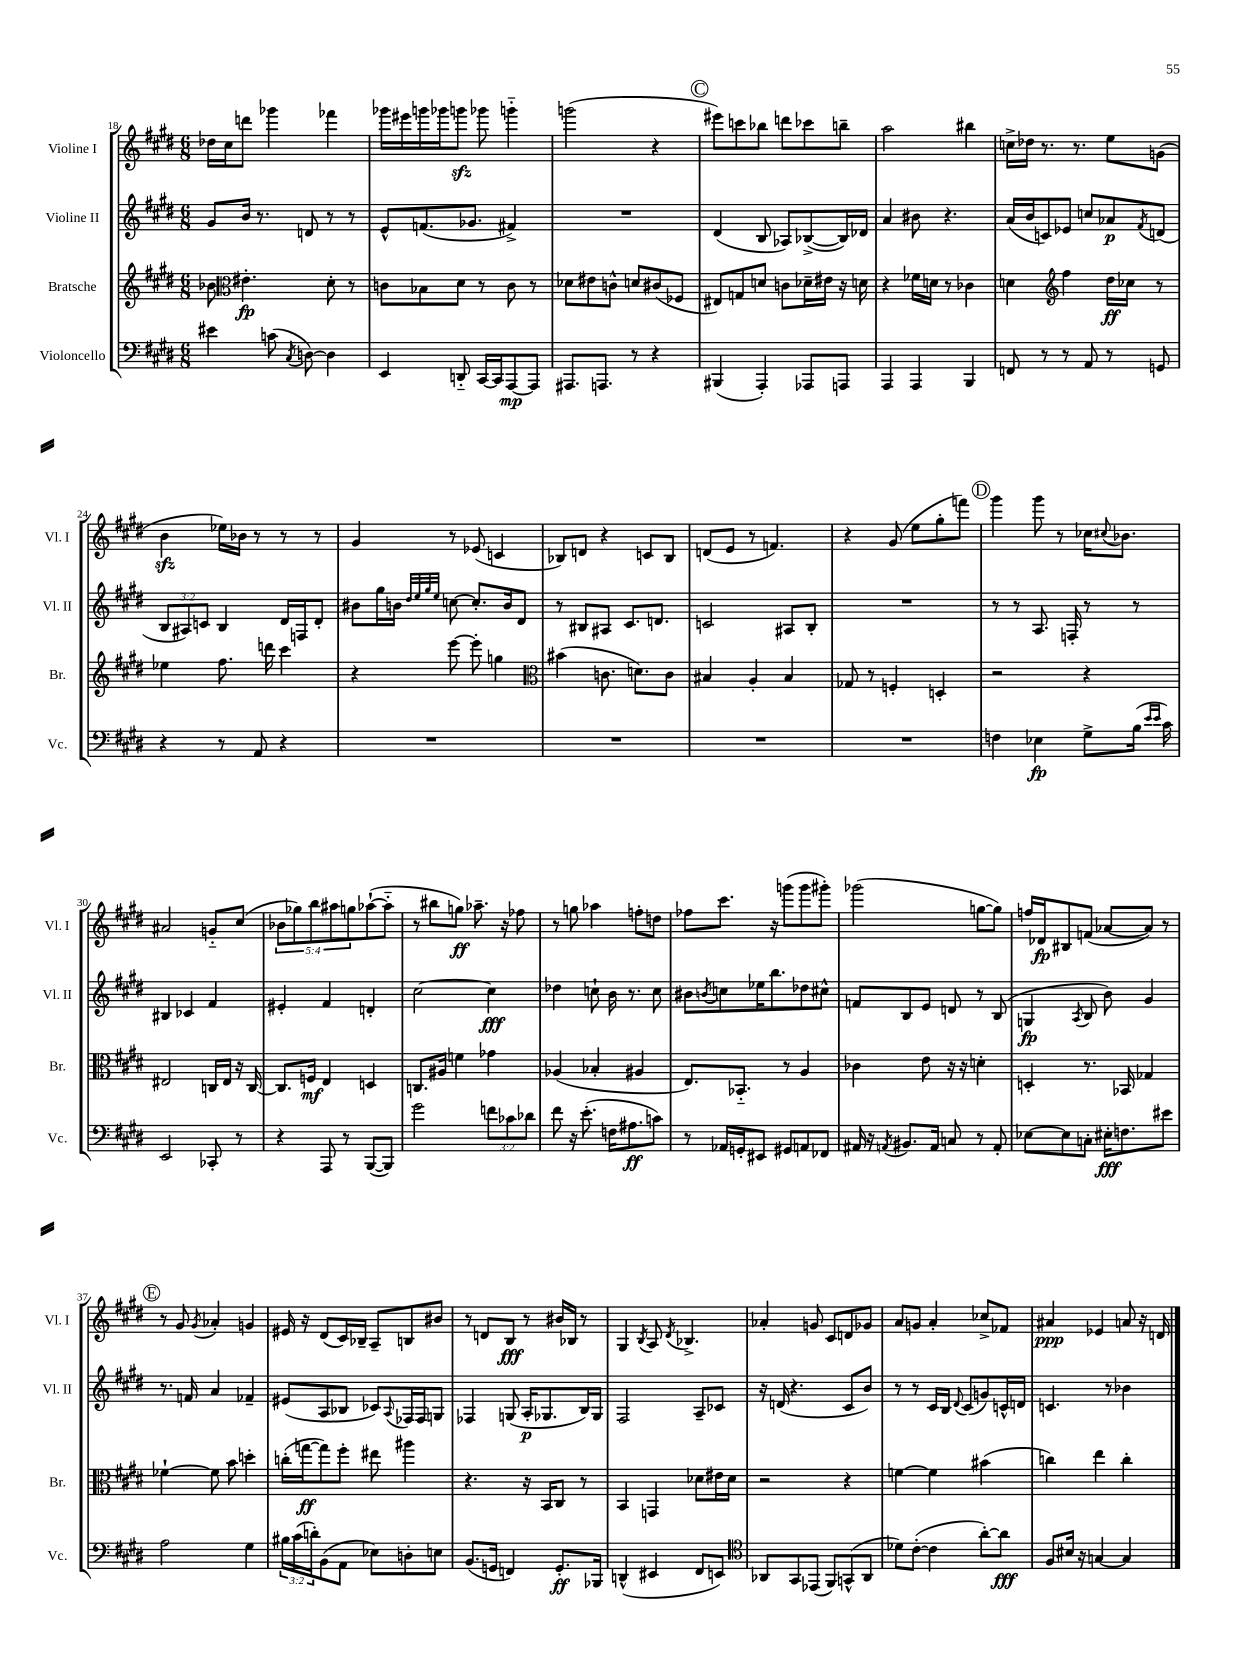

**kern	**kern	**kern	**kern
*staff4	*staff3	*staff2	*staff1
*clefF4	*clefG2	*clefG2	*clefG2
*k[f#c#g#d#]	*k[f#c#g#d#]	*k[f#c#g#d#]	*k[f#c#g#d#]
*M6/8	*M6/8	*M6/8	*M6/8
4e#	8b-	8g#	16dd-
.	.	.	16cc#
*	*clefC3	*	*
.	4.e#'	16b	8ddd
.	.	8.r	.
(8c	.	.	4ggg-
8qC#	.	.	.
[8D)	.	8d	.
4D]	8d#'	8r	4fff-
.	8r	8r	.
=	=	=	=
4EE	8c	8e^^	16ggg-
.	.	.	16eee#
.	8B-	(8.f	16ggg
.	.	.	16ggg-
8DD'~	8d#	.	8ggg
.	.	8.g-	.
[16CC#	8r	.	8ggg-
16CC#]	.	.	.
[8AAA	8c	4f#^)	4ggg'~
8AAA]	8r	.	.
=	=	=	=
8.AAA#	8d-	2.r	(2ggg
.	8e#	.	.
8.AAA	.	.	.
.	8c^^	.	.
8r	8d	.	.
4r	(8c#	.	4r
.	8F-	.	.
=	=	=	=
(4BBB#	8E#)	(4d#	8eee#)
.	8G	.	8ccc
4AAA')	8d	8B	8bb-
.	8c	8A-)	8ddd
8AAA-	16d-~	([8B-^	8ccc-
.	16e#	.	.
8AAA	16r	16B-])	8bb~
.	16d	16d-	.
=	=	=	=
4AAA	4r	4a	2aa
4AAA	16f-	8b#	.
.	16d	.	.
.	8r	4.r	.
4BBB	4c-	.	4bb#
=	=	=	=
8FF	4d	(16a	16cc^
.	.	16b	16dd-
8r	.	8c)	8.r
*	*clefG2	*	*
8r	4ff#	8e-	.
.	.	.	8.r
8AA	.	8cc	.
8r	16dd#	8a-	8ee
.	16cc-	.	.
.	.	8qf#	.
8GG	8r	(8d	(8g
=	=	=	=
4r	4ee-	12B	4b
.	.	12A#)	.
.	.	12c	.
8r	8.ff#	4B	16ee-)
.	.	.	16b-
8AA	.	.	8r
.	16ddd	.	.
4r	4ccc#	16d#	8r
.	.	16F	.
.	.	8d#'	8r
=	=	=	=
2.r	4r	8b#	4g#
.	.	16gg#	.
.	.	16b	.
.	.	32qqdd#	.
.	.	32qqee	.
.	.	32qqgg#	.
.	.	32qqee	.
.	[8eee	[8cc	8r
.	8eee']	8.cc']	(8e-
.	4gg	.	4c
.	.	16b	.
.	.	8d#	.
=	=	=	=
*	*clefC3	*	*
2.r	(4b#	8r	8B-)
.	.	8B#	8d
.	8.c	8A#	4r
.	.	8.c#	.
.	8.d)	.	.
.	.	.	8c
.	.	8.d	.
.	8c	.	8B-
=	=	=	=
2.r	4B#	2c	(8d
.	.	.	8e
.	4A'	.	8r
.	.	.	4.f)
.	4B#	8A#	.
.	.	8B'	.
=	=	=	=
2.r	8G-	2.r	4r
.	8r	.	.
.	4F'	.	(8g#
.	.	.	8ee
.	4D'	.	8gg#'
.	.	.	8fff)
=	=	=	=
4F	2r	8r	4ggg#
.	.	8r	.
4E-	.	8.A	8ggg#
.	.	.	8r
.	.	16F'	.
8G#^	4r	8r	16cc-
.	.	.	8qqcc#
.	.	.	8.b-
(16B	.	8r	.
16qqe	.	.	.
16qqe	.	.	.
16c#)	.	.	.
=	=	=	=
2EE	2E#	4B#	2a#
.	.	4c-	.
8CC-'	16C	4f#	8g'~
.	16E#	.	.
8r	16r	.	(8cc#
.	[16C	.	.
=	=	=	=
4r	8.C]	4e#'	10b-
.	.	.	10gg-)
.	16F	.	.
.	.	.	10bb
8AAA	4E	4f#	.
.	.	.	10aa#
8r	.	.	.
.	.	.	10gg
([8BBB	4D	4d'	([8aa-`
8BBB])	.	.	8aa-'~]
=	=	=	=
2g#	8.C	[2cc#	8r
.	.	.	8bb#
.	16A#	.	.
.	4f	.	8gg)
.	.	.	8.aa-~
12f	4g-	4cc#]	.
.	.	.	16r
12c-	.	.	.
.	.	.	8ff-
12d-	.	.	.
=	=	=	=
8f#	(4A-	4dd-	8r
16r	.	.	8gg
(8.e'	.	.	.
.	4B-'	8cc`	4aa-
16F	.	16b	.
8.A#	.	8.r	.
.	4A#	.	8ff'
8c)	.	8cc	8dd
=	=	=	=
8r	8.E)	8b#	8ff-
.	.	8qb	.
16AA-	.	8cc	8.ccc#
16GG'	8.BB-'~	.	.
8EE#	.	16ee-	.
.	.	8.bb	16r
8GG#	8r	.	(8ggg
8AA	4A	8dd-	8ggg
8FF-	.	8cc#^^	8ggg#')
=	=	=	=
16AA#	4c-	8f	(2ggg-
16r	.	.	.
8qAA	.	.	.
8.BB#	.	8B	.
.	8e	8e	.
16AA	.	.	.
8C	16r	8d	.
.	16r	.	.
8r	4d'	8r	[8gg
8AA'	.	(8B	8gg])
=	=	=	=
[8E-	4D'	4G	16ff
.	.	.	16d-
8E-]	.	.	8B#
.	.	8qA	.
8C'	8.r	8B	(8f
16E#'	.	8b)	[8a-
8.F	16BB-	.	.
.	4G-	4g#	8a-])
8e#	.	.	8r
=	=	=	=
2A	[4f-`	8.r	8r
.	.	.	8g#
.	.	16f	.
.	.	.	8qg#
.	8f-]	4a	4a-'
.	8b	.	.
4G#	4dd'	4f-~	4g
=	=	=	=
24B#	(16cc'	(8e#	16e#
(24c#	.	.	.
.	[16gg	.	16r
24d')	.	.	.
(8BB	8gg])	8A	(8d#
8AA	8ff#'	8B-	16c#)
.	.	.	16B-~
8E-)	8ee#	8c-)	8A~
.	.	8qqA	.
8D'	4aa#	16F-	8B
.	.	16F-	.
8E	.	8G	8b#
=	=	=	=
(8.BB	4.r	4F-	8r
.	.	.	8d
16GG	.	.	.
4FF)	.	(8G	8B
.	16r	16A'	8r
.	16BB	8.G-	.
8.GG'	8C#	.	16b#
.	.	.	16B-
.	8r	16B)	8r
16BBB-	.	16G-	.
=	=	=	=
(4DD^^	4BB	2F#	4G#
.	.	.	8qB
4EE#	4GG	.	8A
.	.	.	8qd#
.	.	.	4.B-^
8FF#	8d-	8A~	.
8EE)	16e#	8c-	.
.	16d-	.	.
=	=	=	=
*clefC4	*	*	*
8AA-	2r	16r	4a-'
.	.	(16d	.
8GG#	.	4.r	.
(8EE-	.	.	8g
8FF#)	.	.	8c#
(8GG^^	4r	8c#	8d
8AA-	.	8b)	8g-
=	=	=	=
8d-)	[4f	8r	8a
([8c#'	.	8r	8g
4c#]	4f]	16c#	4a'
.	.	16B	.
.	.	8qqd#	.
.	.	(8c#	.
[8a')	(4b#	8g)	8cc-^
8a]	.	16c^^	8f-
.	.	16d	.
=	=	=	=
8F#	4cc)	4.c	4a#
16B#	.	.	.
16r	.	.	.
[4G	4ee	.	4e-
.	.	8r	.
4G]	4cc'	4b-	8a
.	.	.	16r
.	.	.	16d
==	==	==	==
*-	*-	*-	*-
